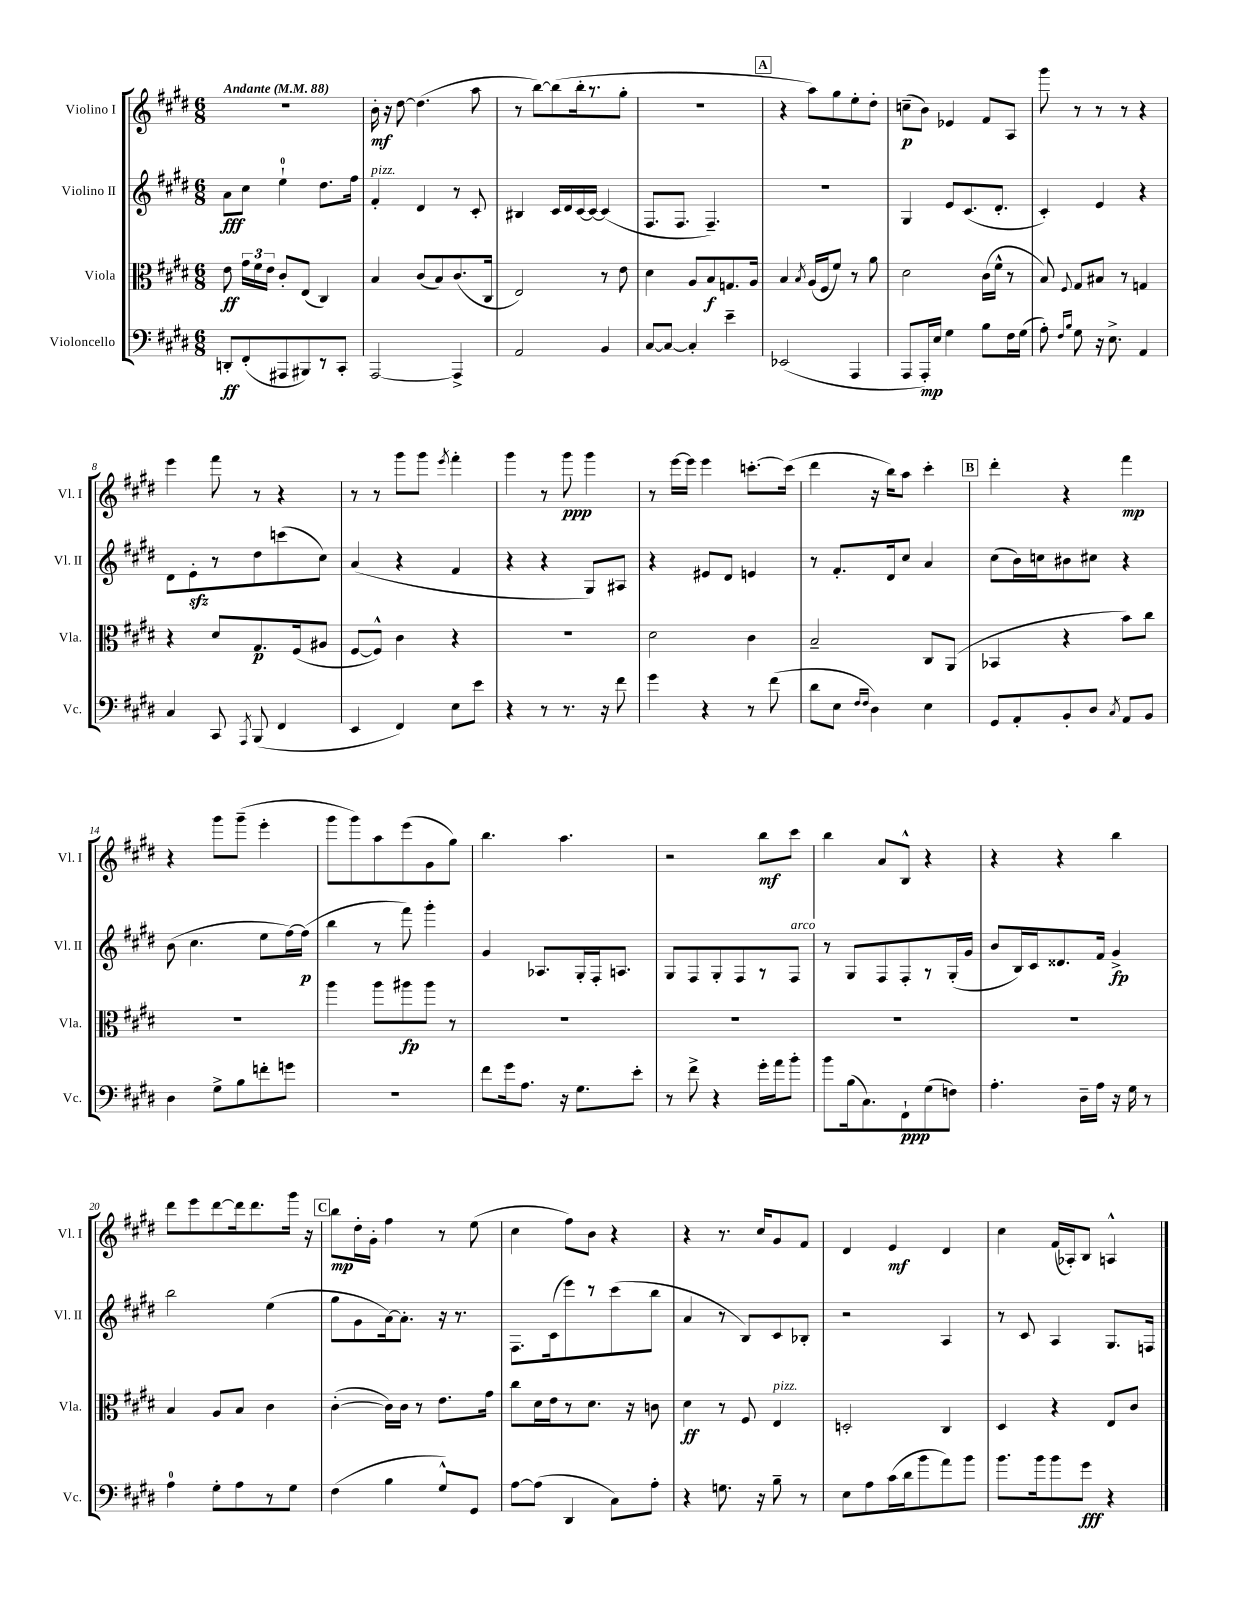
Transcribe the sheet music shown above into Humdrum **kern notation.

**kern	**dynam	**kern	**dynam	**kern	**dynam	**kern	**dynam
*part4	*part4	*part3	*part3	*part2	*part2	*part1	*part1
*staff4	*staff4	*staff3	*staff3	*staff2	*staff2	*staff1	*staff1
*I"Violoncello	*	*I"Viola	*	*I"Violino II	*	*I"Violino I	*
*I'Vc.	*	*I'Vla.	*	*I'Vl. II	*	*I'Vl. I	*
*clefF4	*	*clefC3	*	*clefG2	*	*clefG2	*
*k[f#c#g#d#]	*	*k[f#c#g#d#]	*	*k[f#c#g#d#]	*	*k[f#c#g#d#]	*
*M6/8	*	*M6/8	*	*M6/8	*	*M6/8	*
*MM88	*	*MM88	*	*MM88	*	*MM88	*
=1	=1	=1	=1	=1	=1	=1	=1
!	!	!	!	!	!	!LO:TX:a:B:t=Andante	!
8DDn'/L	ff	8e\	ff	8a\L	fff	2.r	.
(8FF#'/	.	24g#\LL	.	8cc#\J	.	.	.
.	.	24f#\	.	.	.	.	.
.	.	24e\JJ	.	.	.	.	.
8AAA#X/	.	8c#'/L	.	4ee`\	.	.	.
8BBB#X/)	.	(8E/J	.	.	.	.	.
8r	.	4C#/)	.	8.dd#\L	.	.	.
8CC#'/J	.	.	.	.	.	.	.
.	.	.	.	16ff#\Jk	.	.	.
=2	=2	=2	=2	=2	=2	=2	=2
!	!	!	!	!LO:TX:a:i:t=pizz.	!	!	!
[2AAA/	.	4B/	.	4f#'/	.	16b'\	mf
.	.	.	.	.	.	16r	.
.	.	.	.	.	.	[8dd#\	.
.	.	(8c#/L	.	4d#/	.	(4.dd#\]	.
.	.	8B/)	.	.	.	.	.
4AAA^/]	.	(8.c#/	.	8r	.	.	.
.	.	.	.	8c#'/	.	8aa\	.
.	.	16C#/Jk	.	.	.	.	.
=3	=3	=3	=3	=3	=3	=3	=3
2AA/	.	2E/)	.	4B#X/	.	8r	.
.	.	.	.	.	.	[8bb\L)	.
.	.	.	.	16c#/LL	.	(8bb\]	.
.	.	.	.	16d#/	.	.	.
.	.	.	.	[16c#/	.	16bb'\k	.
.	.	.	.	16c#/JJ_	.	8.r	.
4BB/	.	8r	.	(4c#/]	.	.	.
.	.	8e\	.	.	.	8gg#'\J	.
=4	=4	=4	=4	=4	=4	=4	=4
[8C#/L	.	4d#\	.	8.F#/L	.	2.r	.
8C#/J_	.	.	.	.	.	.	.
.	.	.	.	8.F#/J	.	.	.
4C#'/]	.	8A/L	.	.	.	.	.
.	.	8B/	f	4.F#~/)	.	.	.
4e~\	.	8.Gn/	.	.	.	.	.
.	.	16A/Jk	.	.	.	.	.
!!LO:REH:place=s1:t=A
=5	=5	=5	=5	=5	=5	=5	=5
(2EE-X/	.	4B/	.	2.r	.	4r	.
.	.	8qB/	.	.	.	.	.
.	.	(16A/LL	.	.	.	8aa\L)	.
.	.	16F#/J	.	.	.	.	.
.	.	8f#/J)	.	.	.	8gg#\	.
4AAA/	.	8r	.	.	.	8ee'\	.
.	.	8a\	.	.	.	8dd#'\J	.
=6	=6	=6	=6	=6	=6	=6	=6
8AAA/L	.	2d#\	.	4G#/	.	(8ccn~\L	p
16AAA'/L)	mp	.	.	.	.	8b\J)	.
16E/JJ	.	.	.	.	.	.	.
4G#\	.	.	.	8e/L	.	4e-X/	.
.	.	.	.	(8.c#/	.	.	.
8B\L	.	(16c#\LL	.	.	.	8f#/L	.
.	.	16f#^^\JJ	.	8.d#'/J	.	.	.
16F#\L	.	8r	.	.	.	8A/J	.
(16G#\JJ	.	.	.	.	.	.	.
=7	=7	=7	=7	=7	=7	=7	=7
8A'\)	.	8B/)	.	4c#'/)	.	8ggg#\	.
16qqF#/LL	.	.	.	.	.	.	.
16qqB/JJ	.	8qqF#/	.	.	.	.	.
8G#\	.	8G#/L	.	.	.	8r	.
16r	.	8B#X/J	.	4e/	.	8r	.
8.E^\	.	.	.	.	.	.	.
.	.	8r	.	.	.	8r	.
4AA/	.	4Gn/	.	4r	.	4r	.
!!LO:LB:g=z
=8	=8	=8	=8	=8	=8	=8	=8
4C#/	.	4r	.	8d#\L	.	4eee\	.
.	.	.	.	8ezz'\	.	.	.
8CC#/	.	8d#/L	.	8r	.	8fff#\	.
8qAAA/	.	.	.	.	.	.	.
(8BBB/	.	8.G#/	p	8dd#\	.	8r	.
4FF#/	.	.	.	(8cccn\	.	4r	.
.	.	(16F#/k	.	.	.	.	.
.	.	8A#X/J	.	8cc#\J)	.	.	.
=9	=9	=9	=9	=9	=9	=9	=9
4EE/	.	[8F#/L	.	(4a/	.	8r	.
.	.	8F#^^/J])	.	.	.	8r	.
4FF#/)	.	4c#\	.	4r	.	8ggg#\L	.
.	.	.	.	.	.	8ggg#\J	.
.	.	.	.	.	.	8qeee/	.
8E\L	.	4r	.	4f#/	.	4fff#'\	.
8e\J	.	.	.	.	.	.	.
=10	=10	=10	=10	=10	=10	=10	=10
4r	.	2.r	.	4r	.	4ggg#\	.
8r	.	.	.	4r	.	8r	.
8.r	.	.	.	.	.	8ggg#\	ppp
.	.	.	.	8G#/L)	.	4ggg#\	.
16r	.	.	.	.	.	.	.
8f#\	.	.	.	8A#X/J	.	.	.
=11	=11	=11	=11	=11	=11	=11	=11
4g#\	.	2d#\	.	4r	.	8r	.
.	.	.	.	.	.	[16eee\LL	.
.	.	.	.	.	.	16eee\JJ]	.
4r	.	.	.	8e#X/L	.	4eee\	.
.	.	.	.	8d#/J	.	.	.
8r	.	4c#\	.	4en/	.	[8.cccn'\L	.
(8f#\	.	.	.	.	.	.	.
.	.	.	.	.	.	(16ccc\Jk]	.
=12	=12	=12	=12	=12	=12	=12	=12
8d#\L	.	2B~/	.	8r	.	4ddd#\	.
8E\J	.	.	.	8.f#'/L	.	.	.
16qqF#/LL	.	.	.	.	.	.	.
16qqF#/JJ	.	.	.	.	.	.	.
4D#\)	.	.	.	.	.	16r	.
.	.	.	.	16d#/k	.	16bb\KL)	.
.	.	.	.	8cc#/J	.	8aa\J	.
4E\	.	8C#/L	.	4a/	.	4ccc#'\	.
.	.	(8AA/J	.	.	.	.	.
!!LO:REH:place=s1:t=B
=13	=13	=13	=13	=13	=13	=13	=13
8GG#/L	.	4BB-X/	.	(8cc#\L	.	4ddd#'\	.
8AA'/	.	.	.	16b\L)	.	.	.
.	.	.	.	16ccn\J	.	.	.
8BB'/	.	4r	.	8b#X\	.	4r	.
8D#/J	.	.	.	8cc#X\J	.	.	.
8qC#/	.	.	.	.	.	.	.
8AA/L	.	8b\L)	.	4r	.	4fff#\	mp
8BB/J	.	8cc#\J	.	.	.	.	.
!!LO:LB:g=z
=14	=14	=14	=14	=14	=14	=14	=14
4D#\	.	2.r	.	(8b\	.	4r	.
.	.	.	.	4.cc#\	.	.	.
8G#^\L	.	.	.	.	.	8ggg#\L	.
8B\	.	.	.	.	.	(8ggg#~\J	.
8fn'\	.	.	.	8ee\L	.	4eee'\	.
8gn\J	.	.	.	[16ff#\L)	.	.	.
.	.	.	.	(16ff#\JJ]	p	.	.
=15	=15	=15	=15	=15	=15	=15	=15
2.r	.	4aa\	.	4bb\	.	8ggg#\L	.
.	.	.	.	.	.	8ggg#\)	.
.	.	8aa\L	.	8r	.	8aa\	.
.	.	8aa#X\	fp	8fff#\)	.	(8eee\	.
.	.	8aa#\J	.	4ggg#'\	.	8g#\	.
.	.	8r	.	.	.	8gg#\J)	.
=16	=16	=16	=16	=16	=16	=16	=16
8f#\L	.	2.r	.	4g#/	.	4.bb\	.
16g#\k	.	.	.	.	.	.	.
8.A\J	.	.	.	.	.	.	.
.	.	.	.	8.A-X/L	.	.	.
16r	.	.	.	.	.	4.aa\	.
8.G#\L	.	.	.	16G#'/L	.	.	.
.	.	.	.	16F#'/J	.	.	.
.	.	.	.	8.An/J	.	.	.
8e'\J	.	.	.	.	.	.	.
=17	=17	=17	=17	=17	=17	=17	=17
8r	.	2.r	.	8G#/L	.	2r	.
8f#^\	.	.	.	8F#/	.	.	.
4r	.	.	.	8G#'/	.	.	.
.	.	.	.	8F#/	.	.	.
16g#'\LL	.	.	.	8r	.	8bb\L	mf
16a\J	.	.	.	.	.	.	.
!	!	!	!	!LO:TX:a:i:t=arco	!	!	!
8b'\J	.	.	.	8F#/J	.	8ccc#\J	.
=18	=18	=18	=18	=18	=18	=18	=18
8b\L	.	2.r	.	8r	.	4bb\	.
(16B\k	.	.	.	8G#/L	.	.	.
8.C#\)	.	.	.	.	.	.	.
.	.	.	.	8F#/	.	8a/L	.
8FF#`\	ppp	.	.	8F#'/	.	8B^^/J	.
(8G#\	.	.	.	8r	.	4r	.
8Fn\J)	.	.	.	(16G#'/L	.	.	.
.	.	.	.	16g#/JJ	.	.	.
=19	=19	=19	=19	=19	=19	=19	=19
4.A'\	.	2.r	.	8b/L	.	4r	.
.	.	.	.	16B/L)	.	.	.
.	.	.	.	16c#/J	.	.	.
.	.	.	.	8.d##X/	.	4r	.
16D#~\LL	.	.	.	.	.	.	.
16A\JJ	.	.	.	16f#/Jk	.	.	.
16r	.	.	.	4g#^/	fp	4bb\	.
16G#\	.	.	.	.	.	.	.
8r	.	.	.	.	.	.	.
!!LO:LB:g=z
=20	=20	=20	=20	=20	=20	=20	=20
4A\	.	4B/	.	2bb\	.	8ddd#\L	.
.	.	.	.	.	.	8eee\	.
8G#'\L	.	8A/L	.	.	.	[8ddd#\	.
8A\	.	8B/J	.	.	.	16ddd#\k]	.
.	.	.	.	.	.	8.ddd#\	.
8r	.	4c#\	.	(4ee\	.	.	.
8G#\J	.	.	.	.	.	16ggg#\Jk	.
.	.	.	.	.	.	16r	.
!!LO:REH:place=s1:t=C
=21	=21	=21	=21	=21	=21	=21	=21
(4F#\	.	([4c#'\	.	8gg#\L	.	8bb\L	mp
.	.	.	.	8g#\	.	16dd#'\L	.
.	.	.	.	.	.	16g#'\JJ	.
4B\	.	16c#\LL])	.	[16a\k)	.	4ff#\	.
.	.	16c#\JJ	.	8.a'\J]	.	.	.
.	.	8r	.	.	.	.	.
8G#^^/L)	.	8.e\L	.	16r	.	8r	.
.	.	.	.	8.r	.	.	.
8GG#/J	.	.	.	.	.	(8ee\	.
.	.	16g#\Jk	.	.	.	.	.
=22	=22	=22	=22	=22	=22	=22	=22
[8A\L	.	8cc#\L	.	8.F#\L	.	4cc#\	.
(8A\J]	.	16d#\L	.	.	.	.	.
.	.	16e\J	.	(16c#\k	.	.	.
4DD#/	.	8r	.	8eee\)	.	8ff#\L)	.
.	.	8.d#\J	.	8r	.	8b\J	.
8C#\L)	.	.	.	(8ccc#\	.	4r	.
.	.	16r	.	.	.	.	.
8A'\J	.	8cn\	.	8bb\J	.	.	.
=23	=23	=23	=23	=23	=23	=23	=23
4r	.	4d#\	ff	4a/	.	4r	.
8.Gn\	.	8r	.	8r	.	8.r	.
.	.	8F#/	.	8B/L)	.	.	.
16r	.	.	.	.	.	16cc#/KL	.
!	!	!LO:TX:a:i:t=pizz.	!	!	!	!	!
8B~\	.	4E/	.	8c#/	.	8g#/	.
8r	.	.	.	8B-X'/J	.	8f#/J	.
=24	=24	=24	=24	=24	=24	=24	=24
8E\L	.	2Dn'/	.	2r	.	4d#/	.
8A\	.	.	.	.	.	.	.
(16c#\L	.	.	.	.	.	4e/	mf
16d#\J	.	.	.	.	.	.	.
8b\	.	.	.	.	.	.	.
8a\)	.	4C#/	.	4A/	.	4d#/	.
8b\J	.	.	.	.	.	.	.
=25	=25	=25	=25	=25	=25	=25	=25
8.b\L	.	4D#/	.	8r	.	4cc#\	.
.	.	.	.	8c#/	.	.	.
16b\k	.	.	.	.	.	.	.
8b\	.	4r	.	4A/	.	(16f#/LL	.
.	.	.	.	.	.	16A-X'/J)	.
8g#\J	fff	.	.	.	.	8B/J	.
4r	.	8E/L	.	8.G#/L	.	4An^^/	.
.	.	8c#/J	.	.	.	.	.
.	.	.	.	16Fn/Jk	.	.	.
==	==	==	==	==	==	==	==
*-	*-	*-	*-	*-	*-	*-	*-
